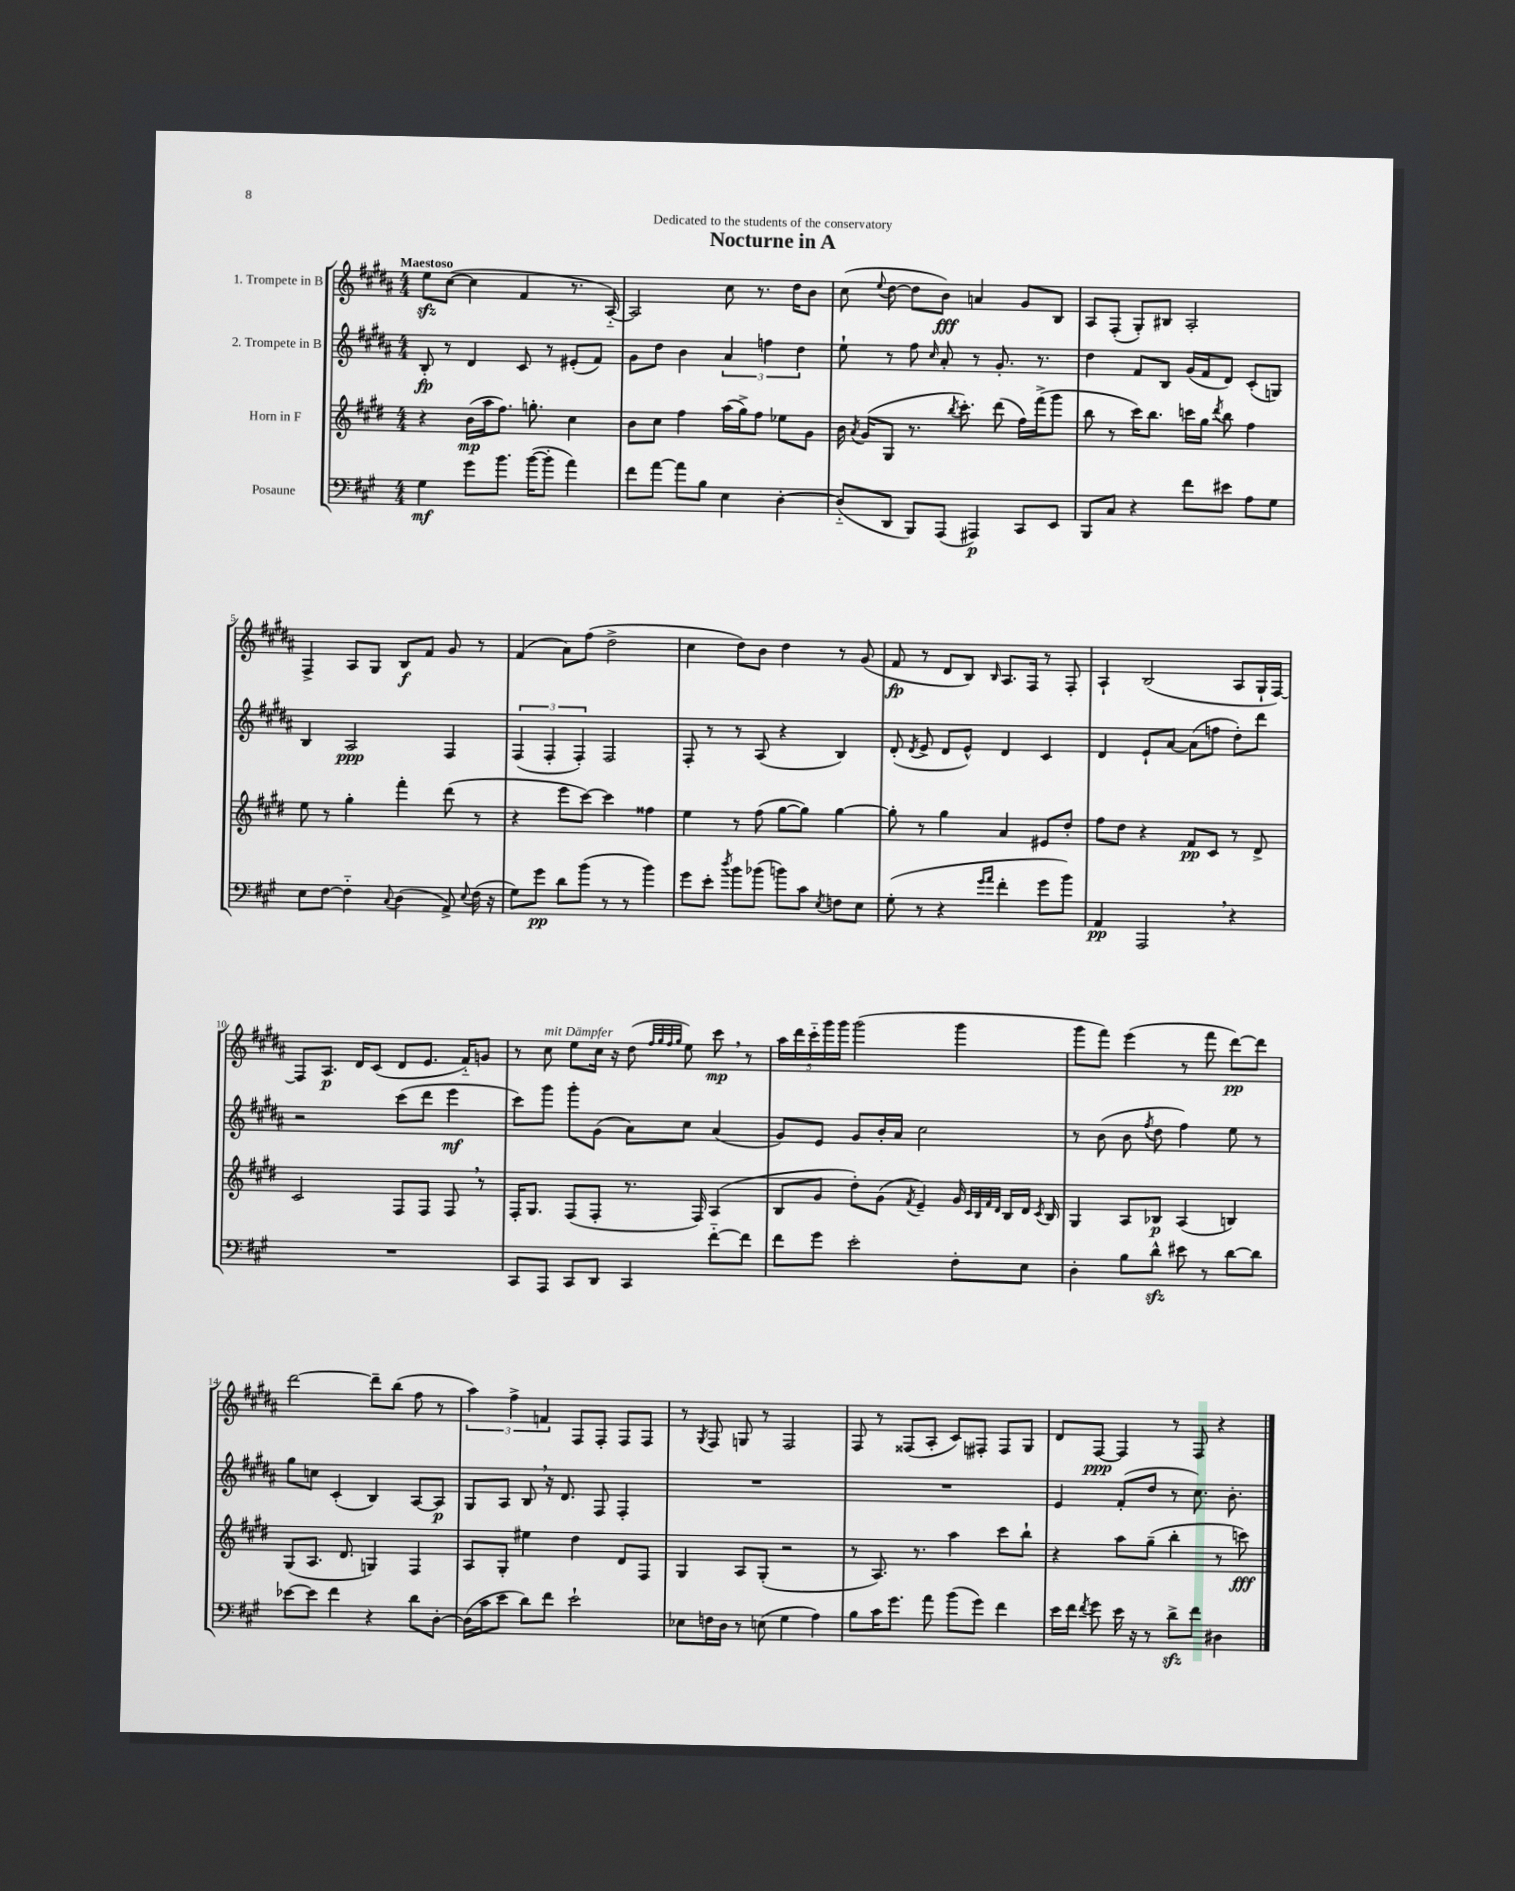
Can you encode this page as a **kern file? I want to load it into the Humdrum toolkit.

**kern	**dynam	**kern	**dynam	**kern	**dynam	**kern	**dynam
*part4	*part4	*part3	*part3	*part2	*part2	*part1	*part1
*staff4	*staff4	*staff3	*staff3	*staff2	*staff2	*staff1	*staff1
*I"Posaune	*	*I"Horn in F	*	*I"2. Trompete in B	*	*I"1. Trompete in B	*
*clefF4	*	*clefG2	*	*clefG2	*	*clefG2	*
*k[f#c#g#]	*	*k[f#c#g#d#]	*	*k[f#c#g#d#a#]	*	*k[f#c#g#d#a#]	*
*M4/4	*	*M4/4	*	*M4/4	*	*M4/4	*
=1	=1	=1	=1	=1	=1	=1	=1
!	!	!	!	!	!	!LO:TX:a:B:t=Maestoso	!
4G#\	mf	4r	.	8B'/	fp	8eezz\L	.
.	.	.	.	8r	.	([8cc#\J	.
8g#\L	.	(16b\LL	mp	4d#/	.	4cc#\]	.
.	.	16aa\J	.	.	.	.	.
8.b\J	.	8.ff#\J)	.	.	.	.	.
.	.	.	.	8c#/	.	4f#/	.
([16b\KL	.	8.ggn'\	.	.	.	.	.
8b'\J]	.	.	.	8r	.	.	.
4a\)	.	4cc#\	.	(8e#X'/L	.	8.r	.
.	.	.	.	8f#/J)	.	.	.
.	.	.	.	.	.	[16A#/)	.
=2	=2	=2	=2	=2	=2	=2	=2
8f#\L	.	8b\L	.	8g#\L	.	2A#/]	.
[8a\J	.	8cc#\J	.	8dd#\J	.	.	.
8a\L]	.	4ff#\	.	4b\	.	.	.
8B\J	.	.	.	.	.	.	.
4E\	.	(16aa\LL	.	6a#/	.	8cc#\	.
.	.	16gg#^\J)	.	.	.	.	.
.	.	8ff#\J	.	.	.	8.r	.
.	.	.	.	6ffn\	.	.	.
[4D'\	.	8ee-X\L	.	.	.	.	.
.	.	.	.	.	.	16dd#\KL	.
.	.	.	.	6dd#\	.	.	.
.	.	8g#\J	.	.	.	8b\J	.
=3	=3	=3	=3	=3	=3	=3	=3
(8D/L]	.	16b\	.	8ee`\	.	(8cc#\	.
.	.	8qa/	.	.	.	.	.
.	.	(16g#/KL	.	.	.	.	.
.	.	.	.	.	.	8qqee/	.
8DD/J	.	8G#/J	.	8r	.	[8dd#\	.
8BBB/L)	.	8.r	.	8ff#\	.	8dd#\L]	.
.	.	.	.	16qqcc#/	.	.	.
(8AAA/J	.	.	.	8a#'/	.	8b\J)	fff
.	.	8qbb/	.	.	.	.	.
.	.	8.ccc#'\)	.	.	.	.	.
4AAA#X/)	p	.	.	8r	.	4an/	.
.	.	(8ddd#\	.	8.g#'/	.	.	.
8CC#/L	.	16ff#\LL)	.	.	.	8g#/L	.
.	.	(16fff#^\J	.	8.r	.	.	.
8EE/J	.	8ggg#\J	.	.	.	8B/J	.
=4	=4	=4	=4	=4	=4	=4	=4
8BBB/L	.	8bb\	.	4dd#\	.	8A#/L	.
8C#/J	.	8r	.	.	.	(8F#'/J	.
4r	.	16ccc#\KL)	.	8f#/L	.	8G#'/L)	.
.	.	8.bb\J	.	.	.	.	.
.	.	.	.	8B/J	.	8B#X/J	.
8f#\L	.	16cccn\LL	.	(16g#/LL	.	2A#'/	.
.	.	16gg#\JJ	.	16f#/J	.	.	.
.	.	8qddd#/	.	.	.	.	.
8e#X\J	.	8bb\	.	8d#/J)	.	.	.
8A\L	.	4ff#\	.	(8c#'/L	.	.	.
8G#\J	.	.	.	8Gn/J)	.	.	.
!!LO:LB:g=z
=5	=5	=5	=5	=5	=5	=5	=5
8E\L	.	8ee\	.	4B/	.	4F#^/	.
[8F#\J	.	8r	.	.	.	.	.
4F#\]	.	4gg#'\	.	2A#/	ppp	8A#/L	.
.	.	.	.	.	.	8G#/J	.
8qqC#/	.	.	.	.	.	.	.
(4D\	.	4fff#'\	.	.	.	8B/L	f
.	.	.	.	.	.	8f#/J	.
8AA^/)	.	(8ddd#\	.	4F#/	.	8g#/	.
8qqE/	.	.	.	.	.	.	.
(16F#\	.	8r	.	.	.	8r	.
16r	.	.	.	.	.	.	.
=6	=6	=6	=6	=6	=6	=6	=6
8G#\L)	.	4r	.	(6F#/	.	(4f#/	.
8g#\J	pp	.	.	.	.	.	.
.	.	.	.	6F#'/	.	.	.
8d\L	.	8eee\L	.	.	.	8a#\L)	.
.	.	.	.	6F#'/)	.	.	.
(8b\J	.	[8ccc#\J)	.	.	.	(8ff#\J	.
8r	.	4ccc#\]	.	2F#/	.	2dd#^\	.
8r	.	.	.	.	.	.	.
4b\)	.	4ff##X\	.	.	.	.	.
=7	=7	=7	=7	=7	=7	=7	=7
8g#\L	.	4ee\	.	8F#'/	.	4cc#\	.
8e'\J	.	.	.	8r	.	.	.
8qdd/	.	.	.	.	.	.	.
8b\L	.	8r	.	8r	.	8dd#\L)	.
(8b-X\J	.	(8ff#\	.	(8A#/	.	8b\J	.
8bn\L)	.	[8gg#\L	.	4r	.	4dd#\	.
8c#\J	.	8gg#\J])	.	.	.	.	.
8qE/	.	.	.	.	.	.	.
8Fn\L	.	[4gg#\	.	4B/)	.	8r	.
8E\J	.	.	.	.	.	(8g#/	.
=8	=8	=8	=8	=8	=8	=8	=8
(8G#'\	.	8gg#'\]	.	(8d#'/	.	8f#/	fp
.	.	.	.	8qd#/	.	.	.
8r	.	8r	.	8e^/	.	8r	.
4r	.	4gg#\	.	8d#/L	.	8d#/L	.
.	.	.	.	8e^^/J)	.	8B/J)	.
16qqg#/LL	.	.	.	.	.	.	.
16qqa/JJ	.	.	.	.	.	16qqB/	.
4f#'\	.	4a/	.	4d#/	.	8.A#/L	.
.	.	.	.	.	.	16F#/Jk	.
8g#\L	.	8e#X/L	.	4c#/	.	8r	.
8b\J)	.	8dd#'/J	.	.	.	8F#'/	.
=9	=9	=9	=9	=9	=9	=9	=9
4AA/	pp	8ff#\L	.	4d#/	.	4A#`/	.
.	.	8dd#\J	.	.	.	.	.
2AAA,/	.	4r	.	8e`/L	.	(2B/	.
.	.	.	.	[8a#/J	.	.	.
.	.	8f#/L	pp	(8a#\L]	.	.	.
.	.	8c#/J	.	8ffn\J	.	.	.
4r	.	8r	.	8dd#'\L)	.	8A#/L	.
.	.	8d#^/	.	8ddd#\J	.	16G#`/L	.
.	.	.	.	.	.	[16F#/JJ)	.
!!LO:LB:g=z
=10	=10	=10	=10	=10	=10	=10	=10
1r	.	2c#/	.	2r	.	8F#/L]	.
.	.	.	.	.	.	8.A#/J	p
.	.	.	.	.	.	16d#/KL	.
.	.	.	.	.	.	(8c#/J	.
.	.	8F#/L	.	(8ccc#\L	.	8d#/L	.
.	.	8F#/J	.	8ddd#\J	.	8.e/J	.
.	.	8F#,/	.	4eee\	mf	.	.
.	.	.	.	.	.	16f#/KL)	.
.	.	8r	.	.	.	8gn/J	.
=11	=11	=11	=11	=11	=11	=11	=11
8CC#/L	.	16F#'/KL	.	8ccc#\L)	.	8r	.
.	.	8.G#/J	.	.	.	.	.
!	!	!	!	!	!	!LO:TX:a:i:t=mit Dämpfer	!
8AAA/J	.	.	.	8ggg#\J	.	8cc#\	.
8CC#/L	.	(8F#/L	.	8ggg#'\L	.	8ee\L	.
8DD/J	.	8F#'/J	.	(8g#\J	.	16cc#\Jk	.
.	.	.	.	.	.	16r	.
4CC#/	.	8.r	.	8a#\L)	.	(8dd#\	.
.	.	.	.	.	.	32qqff#/LLL	.
.	.	.	.	.	.	32qqgg#/	.
.	.	.	.	.	.	32qqff#/	.
.	.	.	.	.	.	32qqgg#/JJJ	.
.	.	.	.	8cc#\J	.	8ee\)	.
.	.	16F#/)	.	.	.	.	.
[8f#\L	.	(4A/	.	(4a#/	.	8ccc#,\	mp
8f#\J]	.	.	.	.	.	8r	.
=12	=12	=12	=12	=12	=12	=12	=12
8f#\L	.	8B/L	.	8g#/L)	.	20aa#\LL	.
.	.	.	.	.	.	20ddd#\	.
.	.	.	.	.	.	20ccc#\	.
8g#\J	.	8g#/J	.	8e/J	.	.	.
.	.	.	.	.	.	20ggg#\	.
.	.	.	.	.	.	20ggg#\JJ	.
2e'\	.	8dd#'\L)	.	8g#/L	.	(2ggg#\	.
.	.	(8g#\J	.	16b'/L	.	.	.
.	.	.	.	16a#/JJ	.	.	.
.	.	8qf#/	.	.	.	.	.
.	.	4e~/)	.	2cc#\	.	.	.
8F#'\L	.	16g#/	.	.	.	4ggg#\	.
.	.	32qqc#/LLL	.	.	.	.	.
.	.	32qqB/	.	.	.	.	.
.	.	32qqf#/	.	.	.	.	.
.	.	32qqd#/JJJ	.	.	.	.	.
.	.	16B/LL	.	.	.	.	.
8E\J	.	16d#/JJ	.	.	.	.	.
.	.	8qc#/	.	.	.	.	.
.	.	16B/	.	.	.	.	.
=13	=13	=13	=13	=13	=13	=13	=13
4D'\	.	4G#/	.	8r	.	8ggg#\L	.
.	.	.	.	(8b\	.	8fff#\J)	.
8B\L	.	8A/L	.	8b\	.	(4eee\	.
.	.	.	.	8qff#/	.	.	.
8dzz^^\J	.	8B-X/J	p	8dd#\	.	.	.
8e#X\	.	(4A/	.	4ff#\)	.	8r	.
8r	.	.	.	.	.	8fff#\	.
[8d\L	.	4Bn/)	.	8ee\	.	[8ddd#\L)	pp
8d\J]	.	.	.	8r	.	8ddd#\J]	.
!!LO:LB:g=z
=14	=14	=14	=14	=14	=14	=14	=14
[8e-X\L	.	(8G#/L	.	8gg#\L	.	[2ddd#\	.
8e-\J]	.	8.A/J	.	8ccn\J	.	.	.
4f#\	.	.	.	(4c#'/	.	.	.
.	.	8.d#/	.	.	.	.	.
4r	.	4Gn/)	.	4B/)	.	8ddd#~\L]	.
.	.	.	.	.	.	(8bb\J	.
8d\L	.	4F#/	.	[8A#/L	.	8ff#\	.
[8D'\J	.	.	.	8A#/J]	p	8r	.
=15	=15	=15	=15	=15	=15	=15	=15
(16D\LL]	.	8A/L	.	8G#/L	.	6aa#\)	.
16c#\J	.	.	.	.	.	.	.
8e\J	.	8G#'/J	.	8A#/J	.	.	.
.	.	.	.	.	.	6ff#^\	.
8d\L)	.	4ee#X\	.	8B,/	.	.	.
.	.	.	.	.	.	6fn/	.
8f#\J	.	.	.	16r	.	.	.
.	.	.	.	8.d#/	.	.	.
2e`\	.	4dd#\	.	.	.	8F#/L	.
.	.	.	.	8F#/	.	8F#'/J	.
.	.	8d#/L	.	4F#'/	.	8F#/L	.
.	.	8F#/J	.	.	.	8F#/J	.
=16	=16	=16	=16	=16	=16	=16	=16
8E-X\L	.	4G#/	.	1r	.	8r	.
.	.	.	.	.	.	8qG#/	.
16Fn\L	.	.	.	.	.	8F#/	.
16D\JJ	.	.	.	.	.	.	.
8r	.	8A/L	.	.	.	8Gn/	.
(8En\	.	(8G#'/J	.	.	.	8r	.
4G#\	.	2r	.	.	.	2F#/	.
4A\)	.	.	.	.	.	.	.
=17	=17	=17	=17	=17	=17	=17	=17
8B\L	.	8r	.	1r	.	8F#/	.
16c#\K	.	8.A/)	.	.	.	8r	.
8.g#\J	.	.	.	.	.	.	.
.	.	.	.	.	.	(8F##X/L	.
.	.	8.r	.	.	.	.	.
8a\	.	.	.	.	.	8A#'/J	.
(8b\L	.	4aa\	.	.	.	8c#/L)	.
8g#\J)	.	.	.	.	.	8F#X'/J	.
4f#\	.	8ccc#\L	.	.	.	8F#/L	.
.	.	8bb`\J	.	.	.	8G#/J	.
=18	=18	=18	=18	=18	=18	=18	=18
16e\LL	.	4r	.	4e/	.	8d#/L	.
16f#\JJ	.	.	.	.	.	.	.
8qf#/	.	.	.	.	.	.	.
8g#\	.	.	.	.	.	[8F#/J	ppp
16e\	.	8aa\L	.	(8f#'/L	.	4F#/]	.
16r	.	.	.	.	.	.	.
8r	.	(8gg#~\J	.	8dd#/J	.	.	.
8dzz^\L	.	4bb'\	.	8r	.	8r	.
8f#\J	.	.	.	8.cc#\)	.	8F#/	.
4D#X\	.	8r	.	.	.	4r	.
.	.	.	.	8.b'\	.	.	.
.	.	8cccn\)	fff	.	.	.	.
==	==	==	==	==	==	==	==
*-	*-	*-	*-	*-	*-	*-	*-
